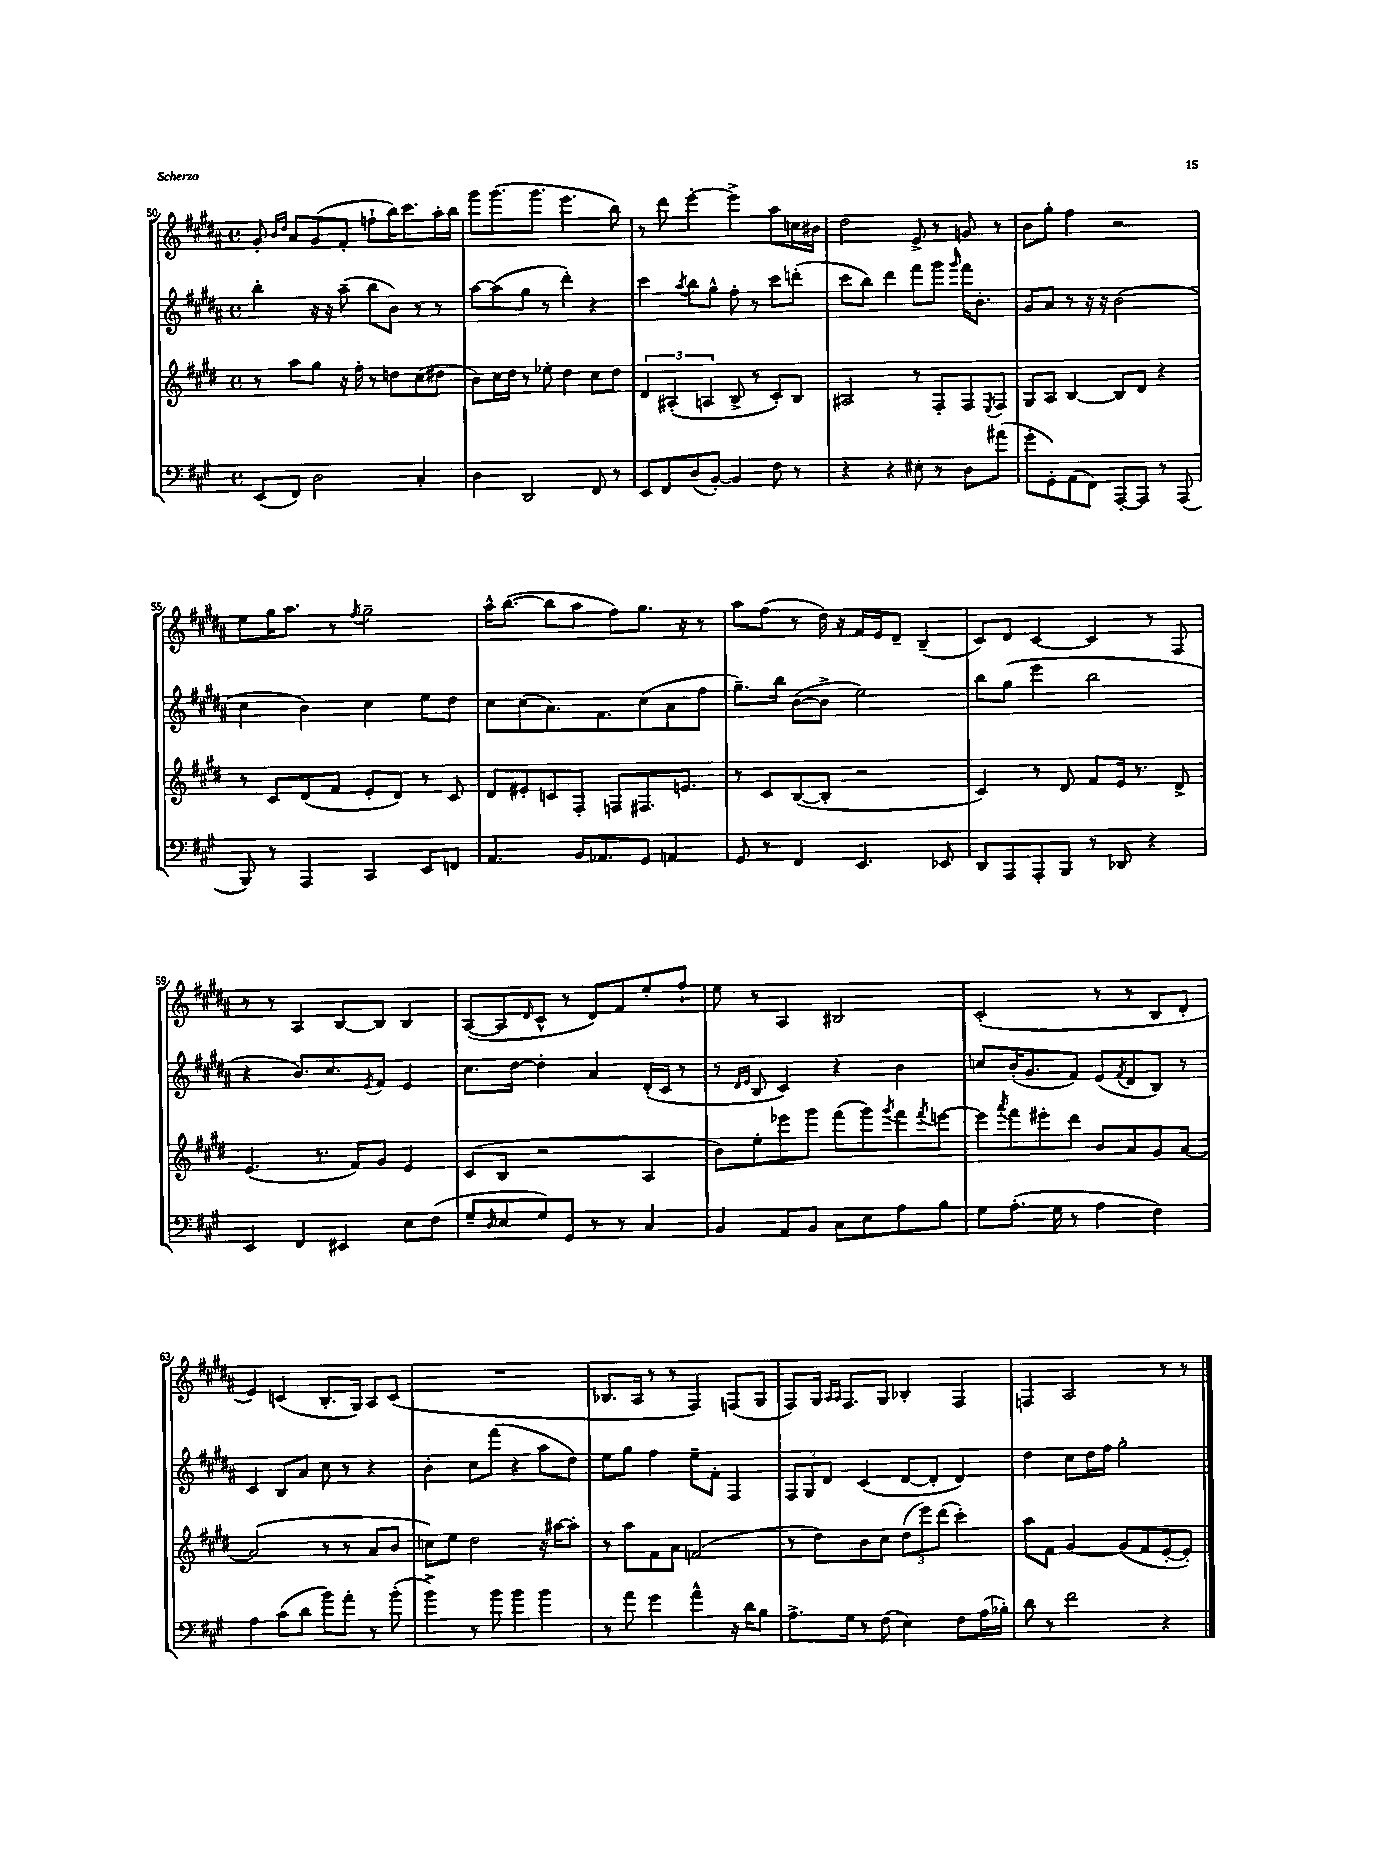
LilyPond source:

<<
\new StaffGroup <<
\new Staff = "s0" {
    \clef treble \key b \major \defaultTimeSignature \time 4/4
    gis'8-. \grace { b'16 dis''16 } ais'8 gis'8( fis'8-. f''8-! b''16) cis'''8. ais''16-. b''16 |
    gis'''8 gis'''8.( gis'''8. e'''4. b''8) |
    r8 dis'''8 e'''4~-. e'''4-> ais''8 c''16 bis'16 |
    dis''2 e'8-> r8 g'8 r8 |
    b'8 gis''8-. fis''4 r2 |
    e''8 gis''16 ais''8. r8 \acciaccatura { fis''8 } gis''2-- |
    ais''16-^ b''8.~( b''8 ais''8 fis''8) gis''8. r16 r8 |
    ais''8 fis''8( r8 dis''16) r16 fis'16 e'16 dis'8-- b4--( |
    cis'8) dis'8 cis'4~ cis'4 r8 fis8 |
    r8 r8 ais4 b8~ b8 b4 |
    ais8~( ais8 \grace { dis'16 } cis'8-^ r8 dis'8) fis'8 e''8-. fis''8-! |
    e''8 r8 ais4 bis2 |
    cis'2-.( r8 r8 b8 dis'8-. |
    e'4) c'4( b8.-. gis16) ais8 c'8( |
    R1 |
    bes8. ais16 r8 r8 fis4) f8( gis8 |
    fis8) gis16 \grace { ais16 ais16 } fis8. gis8 bes4-. fis4 |
    f4 ais2 r8 r8 \bar "|." |
}
\new Staff = "s1" {
    \clef treble \key b \major \defaultTimeSignature \time 4/4
    b''4-. r16 r16 ais''8--( b''8 b'8) r8 r8 |
    ais''8~ ais''8( gis''8 r8 dis'''4-.) r4 |
    cis'''4 \acciaccatura { ais''8 } b''8 gis''8-^ fis''8-. r8 cis'''8 d'''8-.( |
    cis'''8 b''8) dis'''4 fis'''8 gis'''8 \grace { gis'''16 } fis'''16 b'8.-. |
    gis'8 ais'8 r8 r16 r16 b'2( |
    cis''4 b'4) cis''4 e''8 dis''8 |
    cis''8 cis''8( ais'8.) fis'8. cis''8( ais'8 fis''8 |
    gis''8.--) b''16 b'8~( b'8-> e''2) |
    b''8 gis''8( e'''4 b''2 |
    r4 b'8.) cis''8. \acciaccatura { e'8 } fis'8 e'4 |
    cis''8. dis''16~ dis''4-. ais'4 dis'16-.( cis'16 r8 |
    r8 \grace { dis'16 e'16 } b8 cis'4) r4 b'4 |
    c''8 b'16-.( gis'8. fis'8) e'8( \acciaccatura { fis'8 } dis'8 b8) r8 |
    cis'4 b8 ais'8 cis''8 r8 r4 |
    b'4-. cis''8 fis'''8( r4 ais''8 dis''8) |
    e''8 gis''8 fis''4 e''8-- fis'8-. fis4 |
    \tuplet 3/2 { fis8 gis8 dis'8 } cis'4( dis'8~ dis'8-. dis'4) |
    dis''4 cis''8 dis''16 fis''16 gis''2-. \bar "|." |
}
\new Staff = "s2" {
    \clef treble \key e \major \defaultTimeSignature \time 4/4
    r8 a''8 gis''8 r16 fis''16-. r8 d''8 cis''8( dis''8 |
    b'8) cis''16 dis''16 r8 ees''8-. dis''4 cis''8 dis''8 |
    \tuplet 3/2 { dis'4 ais4-.( a4 } b8-> r8 cis'8-.) b8 |
    ais2 r8 fis8-. fis8 \acciaccatura { e8 } fis8 |
    gis8 a8 b4~ b8 dis'8 r4 |
    r8 cis'8 dis'8( fis'8 e'8-. dis'8) r8 cis'8 |
    dis'8 eis'8-. c'8 fis8-. f8 fis8. e'8. |
    r8 cis'8 b8~( b8-. r2 |
    cis'4) r8 dis'8 fis'8 e'16 r8. dis'8-> |
    e'4.( r8. fis'16) gis'8 e'4 |
    cis'8( b8 r2 a4 |
    b'8) e''8-. ees'''8 gis'''8 fis'''8( gis'''8) \acciaccatura { gis'''8 } fis'''8 \acciaccatura { fis'''8 } e'''8~ |
    e'''8 \acciaccatura { a'''8 } fis'''8 eis'''8-. dis'''8 b'8 a'8 gis'8 a'8~ |
    a'2( r8 r8 a'8 b'8 |
    c''8) e''8 dis''2 r16 ais''16~ ais''8-. |
    r8 a''8 fis'8 a'8 f'2( |
    r8 dis''8) b'8 cis''8 \tuplet 3/2 { dis''8( e'''8) dis'''8( } cis'''4-.) |
    a''8 fis'8 gis'4~ gis'8( fis'8 e'8~-. e'8-.) \bar "|." |
}
\new Staff = "s3" {
    \clef bass \key a \major \defaultTimeSignature \time 4/4
    e,8( fis,8) d2 cis4-. |
    d4 d,2 fis,8 r8 |
    e,8 fis,8 d8( b,8~-.) b,4 fis8 r8 |
    r4 r4 eis8-. r8 d8 ais'8( |
    gis'8-. gis,8-.) a,8( fis,8) a,,8~-. a,,8 r8 a,,8( |
    b,,8) r8 a,,4 cis,4 e,8 f,8 |
    a,4. b,16 aes,8. gis,8 a,4 |
    gis,8 r8 fis,4 e,4. ees,8 |
    d,8 a,,8 a,,8-. b,,8 r8 des,8 r4 |
    e,4 fis,4 eis,4 e8 fis8( |
    gis8-- \grace { d16 } e8 gis8) gis,8 r8 r8 cis4 |
    b,4 a,8 b,8 cis8 e8 a8 b8 |
    gis8 a8.-.( gis16 r8 a4 fis4) |
    a4 cis'8( d'8 b'8) a'8-. r8 b'8-.( |
    b'4->) r8 b'8 b'4 b'4 |
    r8 a'8 gis'4 a'4-^ r16 d'16 b8 |
    a8.-> gis16 r8 fis8( e4) fis8 a16( bes16-.) |
    d'8 r8 fis'2 r4 \bar "|." |
}
>>
>>
\layout { \context { \Score currentBarNumber = #50 } }
